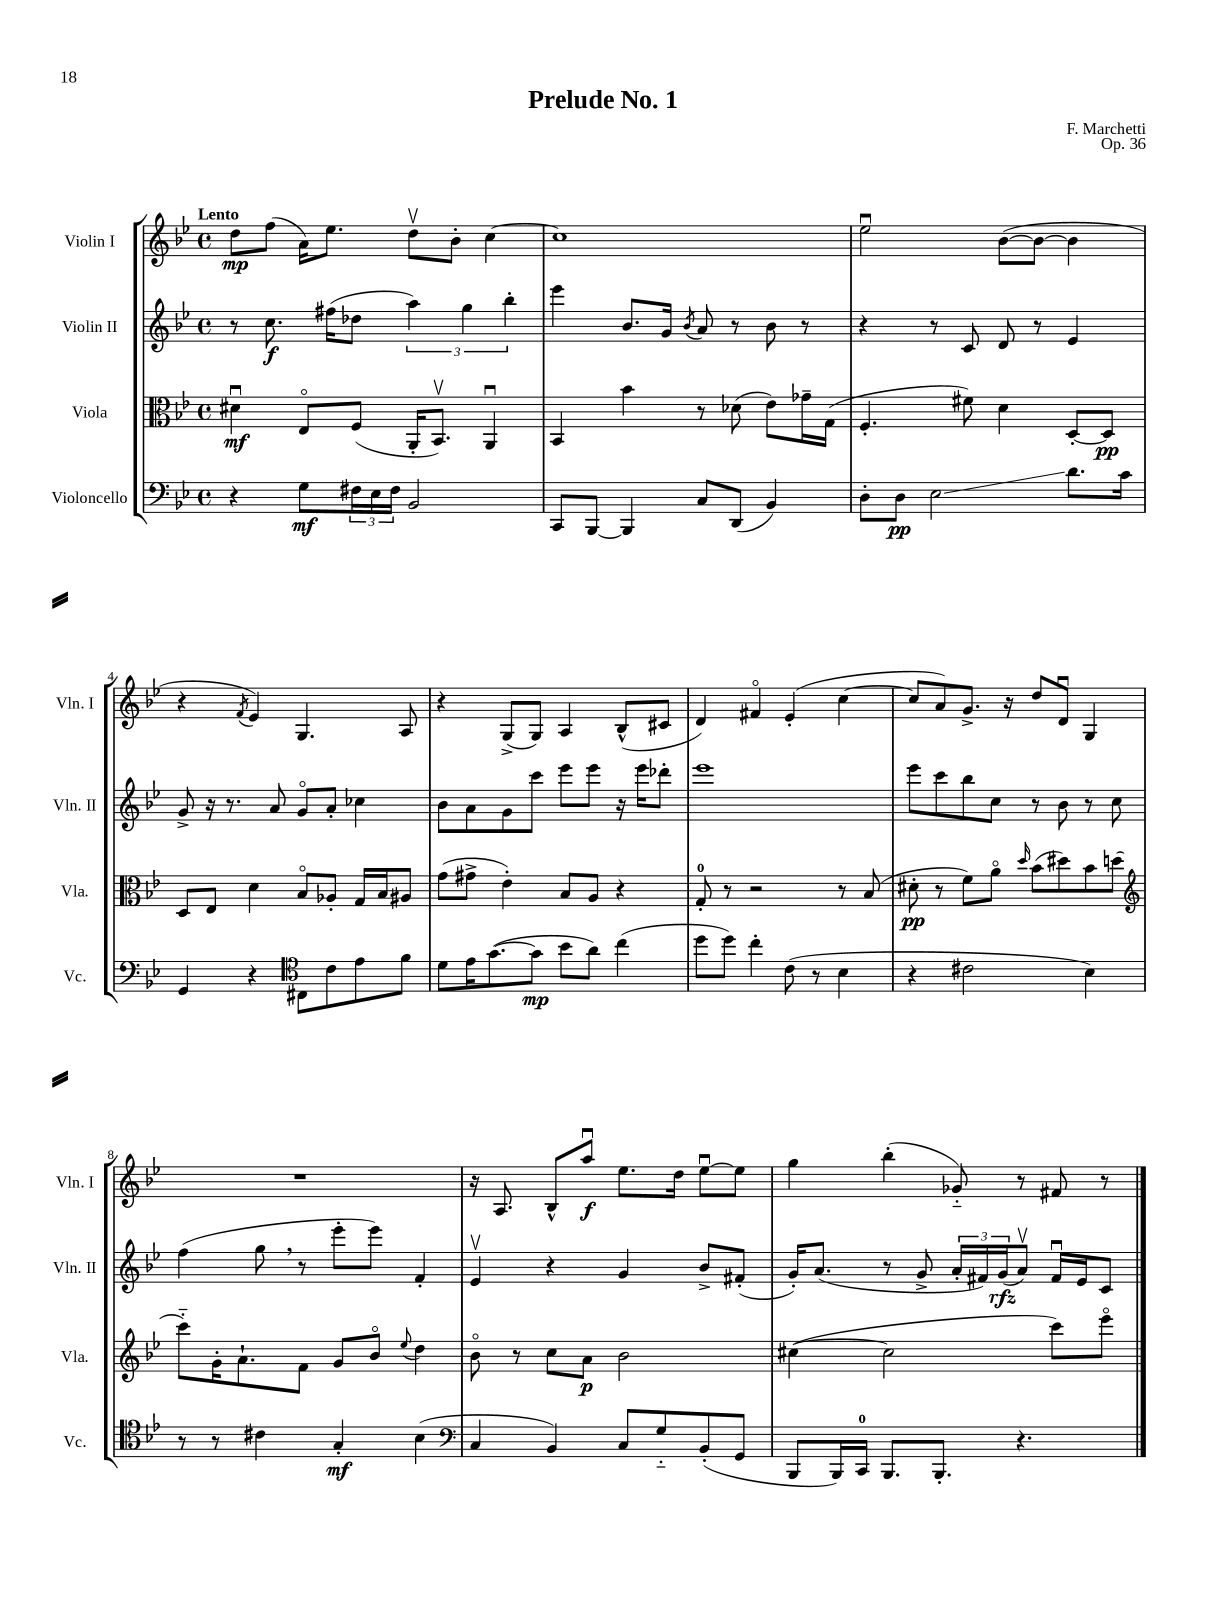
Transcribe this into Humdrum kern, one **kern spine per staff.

**kern	**kern	**kern	**kern
*staff4	*staff3	*staff2	*staff1
*clefF4	*clefC3	*clefG2	*clefG2
*k[b-e-]	*k[b-e-]	*k[b-e-]	*k[b-e-]
*M4/4	*M4/4	*M4/4	*M4/4
*met(c)	*met(c)	*met(c)	*met(c)
4r	4d#u	8r	8dd
.	.	8.cc	(8ff
8G	8E-o	.	16a)
.	.	(16ff#	8.ee-
24F#	(8F	8dd-	.
24E-	.	.	.
24F#	.	.	.
2BB-	16AA'	6aa)	8ddv
.	8.BB-v)	.	.
.	.	.	8b-'
.	.	6gg	.
.	4AAu	.	[4cc
.	.	6bb-'	.
=	=	=	=
8CC	4BB-	4eee-	1cc]
[8BBB-	.	.	.
4BBB-]	4b-	8.b-	.
.	.	16g	.
.	.	8qb-	.
8C	8r	8a	.
(8DD	(8d-	8r	.
4BB-)	8e-)	8b-	.
.	16g-~	8r	.
.	(16G	.	.
=	=	=	=
8D'	4.F'	4r	2ee-u
8D	.	.	.
2E-	.	8r	.
.	8f#)	8c	.
.	4d	8d	([8b-
.	.	8r	8b-_
8.d	[8D'	4e-	4b-]
.	8D]	.	.
16c	.	.	.
=	=	=	=
4GG	8D	8g^	4r
.	8E-	16r	.
.	.	8.r	.
.	.	.	8qf
4r	4d	.	4e-)
.	.	8a	.
*clefC4	*	*	*
8C#	8B-o	8go	4.G
8c	8A-'	8a'	.
8e-	16G	4cc-	.
.	16B-	.	.
8f	8A#	.	8A
=	=	=	=
8d	(8g	8b-	4r
16e-	8g#^	8a	.
([8.g	.	.	.
.	4e-')	8g	(8G^
8g]	.	8ccc	8G)
8b-	8B-	8eee-	4A
8a)	8A	8eee-	.
(4cc	4r	16r	(8B-^^
.	.	16eee-	.
.	.	8ddd-'	8c#
=	=	=	=
8dd	8G'	1eee-	4d)
8dd)	8r	.	.
4cc'	2r	.	4f#o
(8c	.	.	(4e-'
8r	.	.	.
4B-	8r	.	[4cc
.	(8B-	.	.
=	=	=	=
4r	8d#'	8eee-	8cc]
.	8r	8ccc	8a)
2c#	8f)	8bb-	8.g^
.	8ao	8cc	.
.	.	.	16r
.	16qqdd	.	.
.	(8b-	8r	8dd
.	8dd#)	8b-	8du
4B-)	8b-	8r	4G
.	(8dd	8cc	.
=	=	=	=
*	*clefG2	*	*
8r	8ccc'~)	(4ff	1r
8r	16g'	.	.
.	8.a`	.	.
4c#	.	8gg	.
.	8f	8r	.
4G'	8g	8eee-'	.
.	8b-o	8eee-)	.
.	8qqee-	.	.
(4B-	4dd	4f'	.
=	=	=	=
*clefF4	*	*	*
4C	8b-o	4e-v	16r
.	.	.	8.A
.	8r	.	.
4BB-)	8cc	4r	8B-^^
.	8a	.	8aau
8C	2b-	4g	8.ee-
8G'~	.	.	.
.	.	.	16dd
(8BB-'	.	8b-^	[8ee-u
8GG	.	(8f#'	8ee-]
=	=	=	=
8BBB-	([4cc#	16g')	4gg
.	.	(8.a	.
16BBB-)	.	.	.
16CC	.	.	.
8.BBB-	2cc#]	8r	(4bb-'
.	.	8g^	.
8.BBB-'	.	.	.
.	.	24a'	8g-'~)
.	.	24f#)	.
.	.	(24g	.
4.r	.	8av)	8r
.	8ccc)	16f#u	8f#
.	.	16e-	.
.	8eee-o	8c	8r
==	==	==	==
*-	*-	*-	*-
